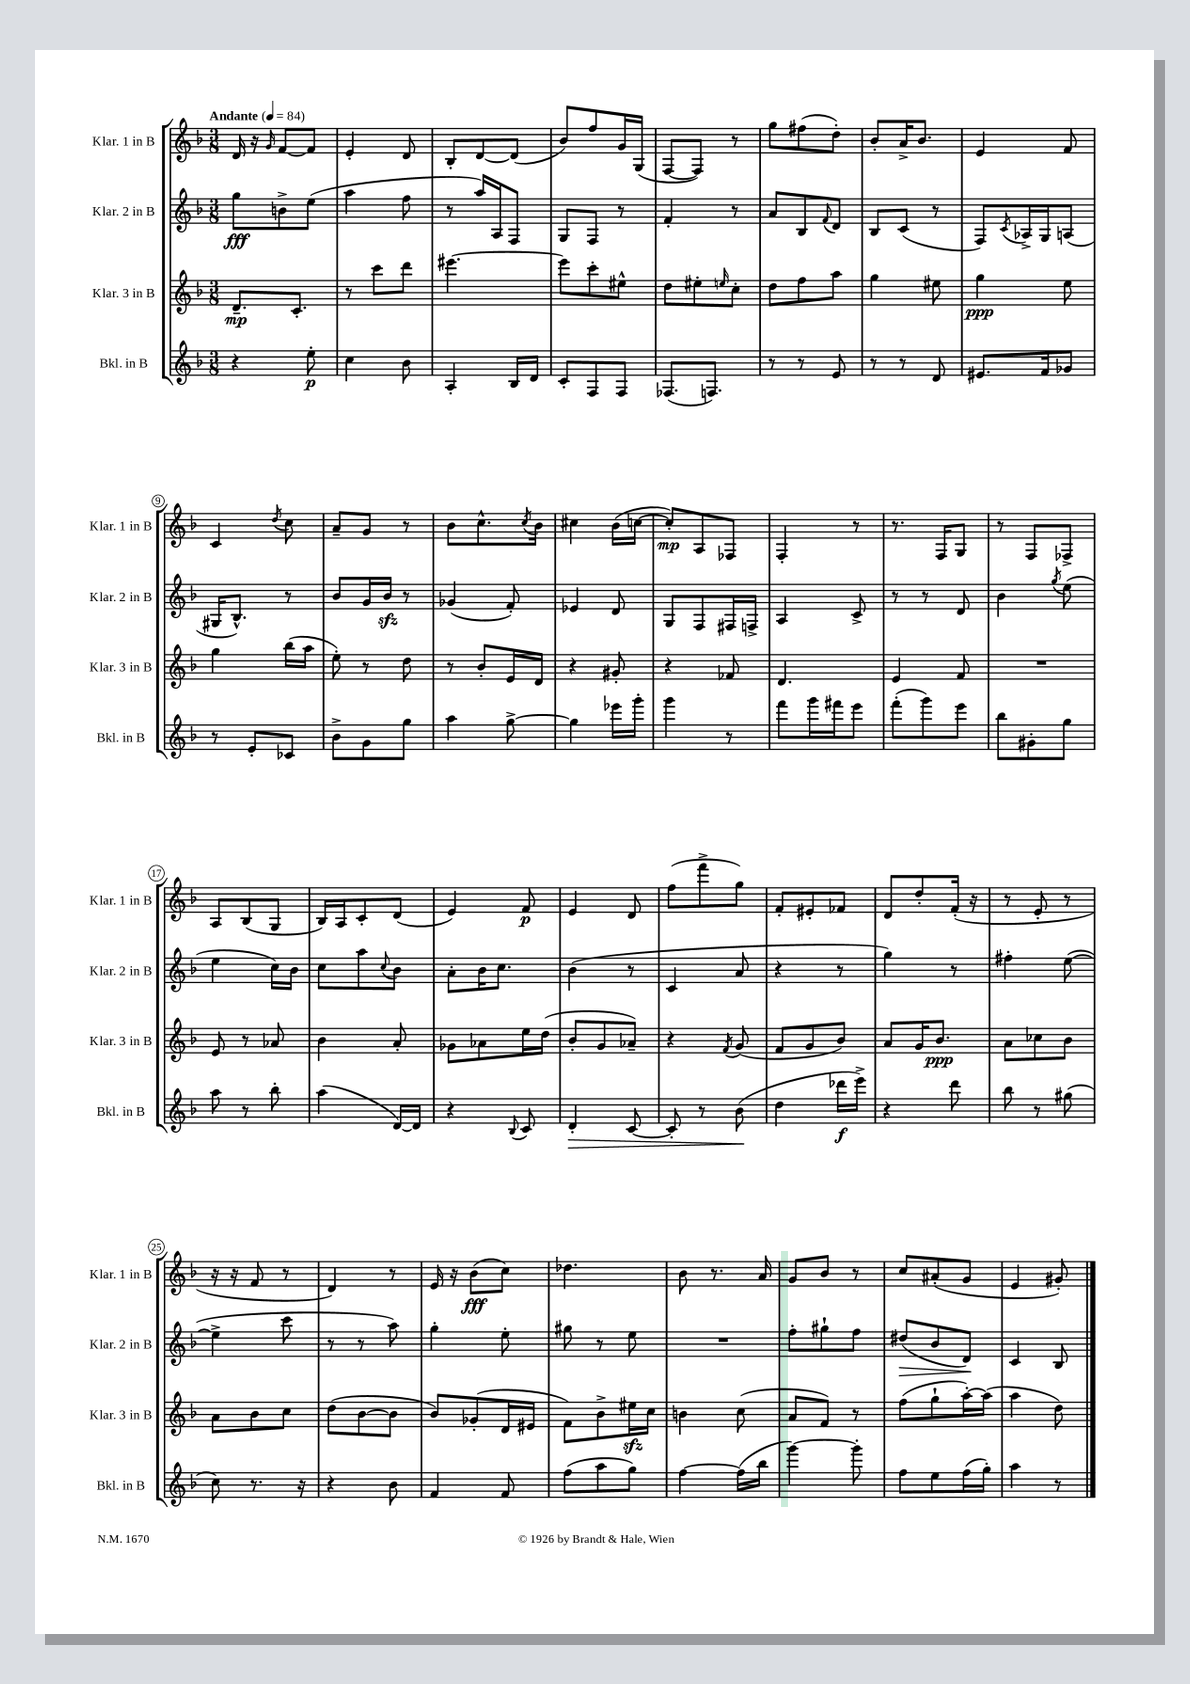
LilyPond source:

<<
\new StaffGroup <<
\new Staff = "s0" \with { instrumentName = "Klar. 1 in B" shortInstrumentName = "Klar. 1 in B" } {
    \clef treble \key f \major \numericTimeSignature \time 3/8 \tempo "Andante" 4 = 84
    d'16 r16 \grace { g'16 } f'8~ f'8 |
    e'4-. d'8 |
    bes8-. d'8~ d'8( |
    bes'8) f''8 g'16 g16( |
    f8~ f8) r8 |
    g''8 fis''8( d''8-.) |
    bes'8-. a'16-> bes'8. |
    e'4 f'8 |
    c'4 \acciaccatura { d''8 } c''8 |
    a'8-- g'8 r8 |
    bes'8 c''8.-^ \acciaccatura { c''8 } bes'16 |
    cis''4 bes'16( c''16~ |
    c''8-.\mp) a8 fes8 |
    f4-. r8 |
    r8. f16 g8 |
    r8 f8 fes8-> |
    a8 bes8( g8 |
    bes16) a16 c'8-. d'8( |
    e'4) f'8\p |
    e'4 d'8 |
    f''8( f'''8-> g''8) |
    f'8-. eis'8-. fes'8 |
    d'8 d''8-. f'16-.( r16 |
    r8 e'8-. r8 |
    r16 r16 f'8 r8 |
    d'4) r8 |
    e'16 r16 bes'8\fff( c''8) |
    des''4. |
    bes'8 r8. a'16 |
    g'8 bes'8 r8 |
    c''8 ais'8-.( g'8 |
    e'4 gis'8-.) \bar "|." |
}
\new Staff = "s1" \with { instrumentName = "Klar. 2 in B" shortInstrumentName = "Klar. 2 in B" } {
    \clef treble \key f \major \numericTimeSignature \time 3/8
    g''8\fff b'8-> e''8( |
    a''4 f''8 |
    r8 a''16) a16 f8 |
    g8 f8 r8 |
    f'4-. r8 |
    a'8 bes8 \appoggiatura { f'8 } d'8 |
    bes8 c'8( r8 |
    f8) \acciaccatura { c'8 } aes16-> g16 a8( |
    gis16 bes8.-^) r8 |
    bes'8 g'16 bes'16\sfz r8 |
    ges'4( f'8-.) |
    ees'4 d'8 |
    g8 f8 fis16 f16-> |
    a4 c'8-> |
    r8 r8 d'8 |
    bes'4 \acciaccatura { g''8 } e''8( |
    e''4 c''16) bes'16 |
    c''8 a''8 \appoggiatura { c''8 } bes'8 |
    a'8-. bes'16 c''8. |
    bes'4( r8 |
    c'4 a'8 |
    r4 r8 |
    g''4) r8 |
    fis''4-. e''8~( |
    e''4-> c'''8 |
    r8 r8 a''8) |
    g''4-. e''8-. |
    gis''8 r8 e''8 |
    R4. |
    f''8-. gis''8-! f''8 |
    dis''8\>( bes'8 d'8\!) |
    c'4 bes8 \bar "|." |
}
\new Staff = "s2" \with { instrumentName = "Klar. 3 in B" shortInstrumentName = "Klar. 3 in B" } {
    \clef treble \key f \major \numericTimeSignature \time 3/8
    d'8.--\mp c'8.-. |
    r8 c'''8 d'''8 |
    eis'''4.~ |
    eis'''8 c'''8-. eis''8-^ |
    d''8 eis''8-. \grace { e''16 } c''8-. |
    d''8 f''8 a''8 |
    g''4 eis''8 |
    g''4\ppp e''8 |
    g''4 bes''16( a''16 |
    e''8-.) r8 d''8 |
    r8 bes'8-. e'16 d'16 |
    r4 gis'8-. |
    r4 fes'8 |
    d'4. |
    e'4 f'8 |
    R4. |
    e'8 r8 aes'8 |
    bes'4 a'8-. |
    ges'8 aes'8 e''16 d''16( |
    bes'8-. g'8 aes'8--) |
    r4 \acciaccatura { f'8 } g'8( |
    f'8 g'8 bes'8) |
    a'8 g'16 bes'8.\ppp |
    a'8 ces''8 bes'8 |
    a'8 bes'8 c''8 |
    d''8( bes'8~ bes'8 |
    bes'8) ges'8-.( d'16 eis'16 |
    f'8) bes'8-> eis''16\sfz c''16 |
    b'4 c''8( |
    a'8 f'8) r8 |
    f''8( g''8-! a''16~-.) a''16( |
    a''4 d''8) \bar "|." |
}
\new Staff = "s3" \with { instrumentName = "Bkl. in B" shortInstrumentName = "Bkl. in B" } {
    \clef treble \key f \major \numericTimeSignature \time 3/8
    r4 e''8-.\p |
    c''4 bes'8 |
    a4-. bes16 d'16 |
    c'8-. f8 f8 |
    fes8.( f8.) |
    r8 r8 e'8 |
    r8 r8 d'8 |
    eis'8. f'16 ges'8 |
    r8 e'8-. ces'8 |
    bes'8-> g'8 g''8 |
    a''4 g''8~-> |
    g''4 ees'''16 g'''16-. |
    g'''4 r8 |
    f'''8 g'''16 fis'''16 e'''8 |
    f'''8-.( g'''8) e'''8 |
    bes''8 gis'8-. g''8 |
    a''8 r8 bes''8-. |
    a''4( d'16~) d'16 |
    r4 \appoggiatura { bes8 } c'8 |
    d'4-.\> c'8~ |
    c'8-. r8 bes'8\!( |
    d''4 des'''16\f e'''16->) |
    r4 d'''8 |
    bes''8 r8 gis''8( |
    c''8) r8. r16 |
    r4 bes'8 |
    f'4 f'8 |
    f''8( a''8 g''8) |
    f''4~ f''16( bes''16 |
    g'''4~) g'''8-. |
    f''8 e''8 f''16( g''16-.) |
    a''4 r8 \bar "|." |
}
>>
>>
\layout { \context { \Score \override BarNumber.stencil = #(make-stencil-circler 0.1 0.3 ly:text-interface::print) } }
